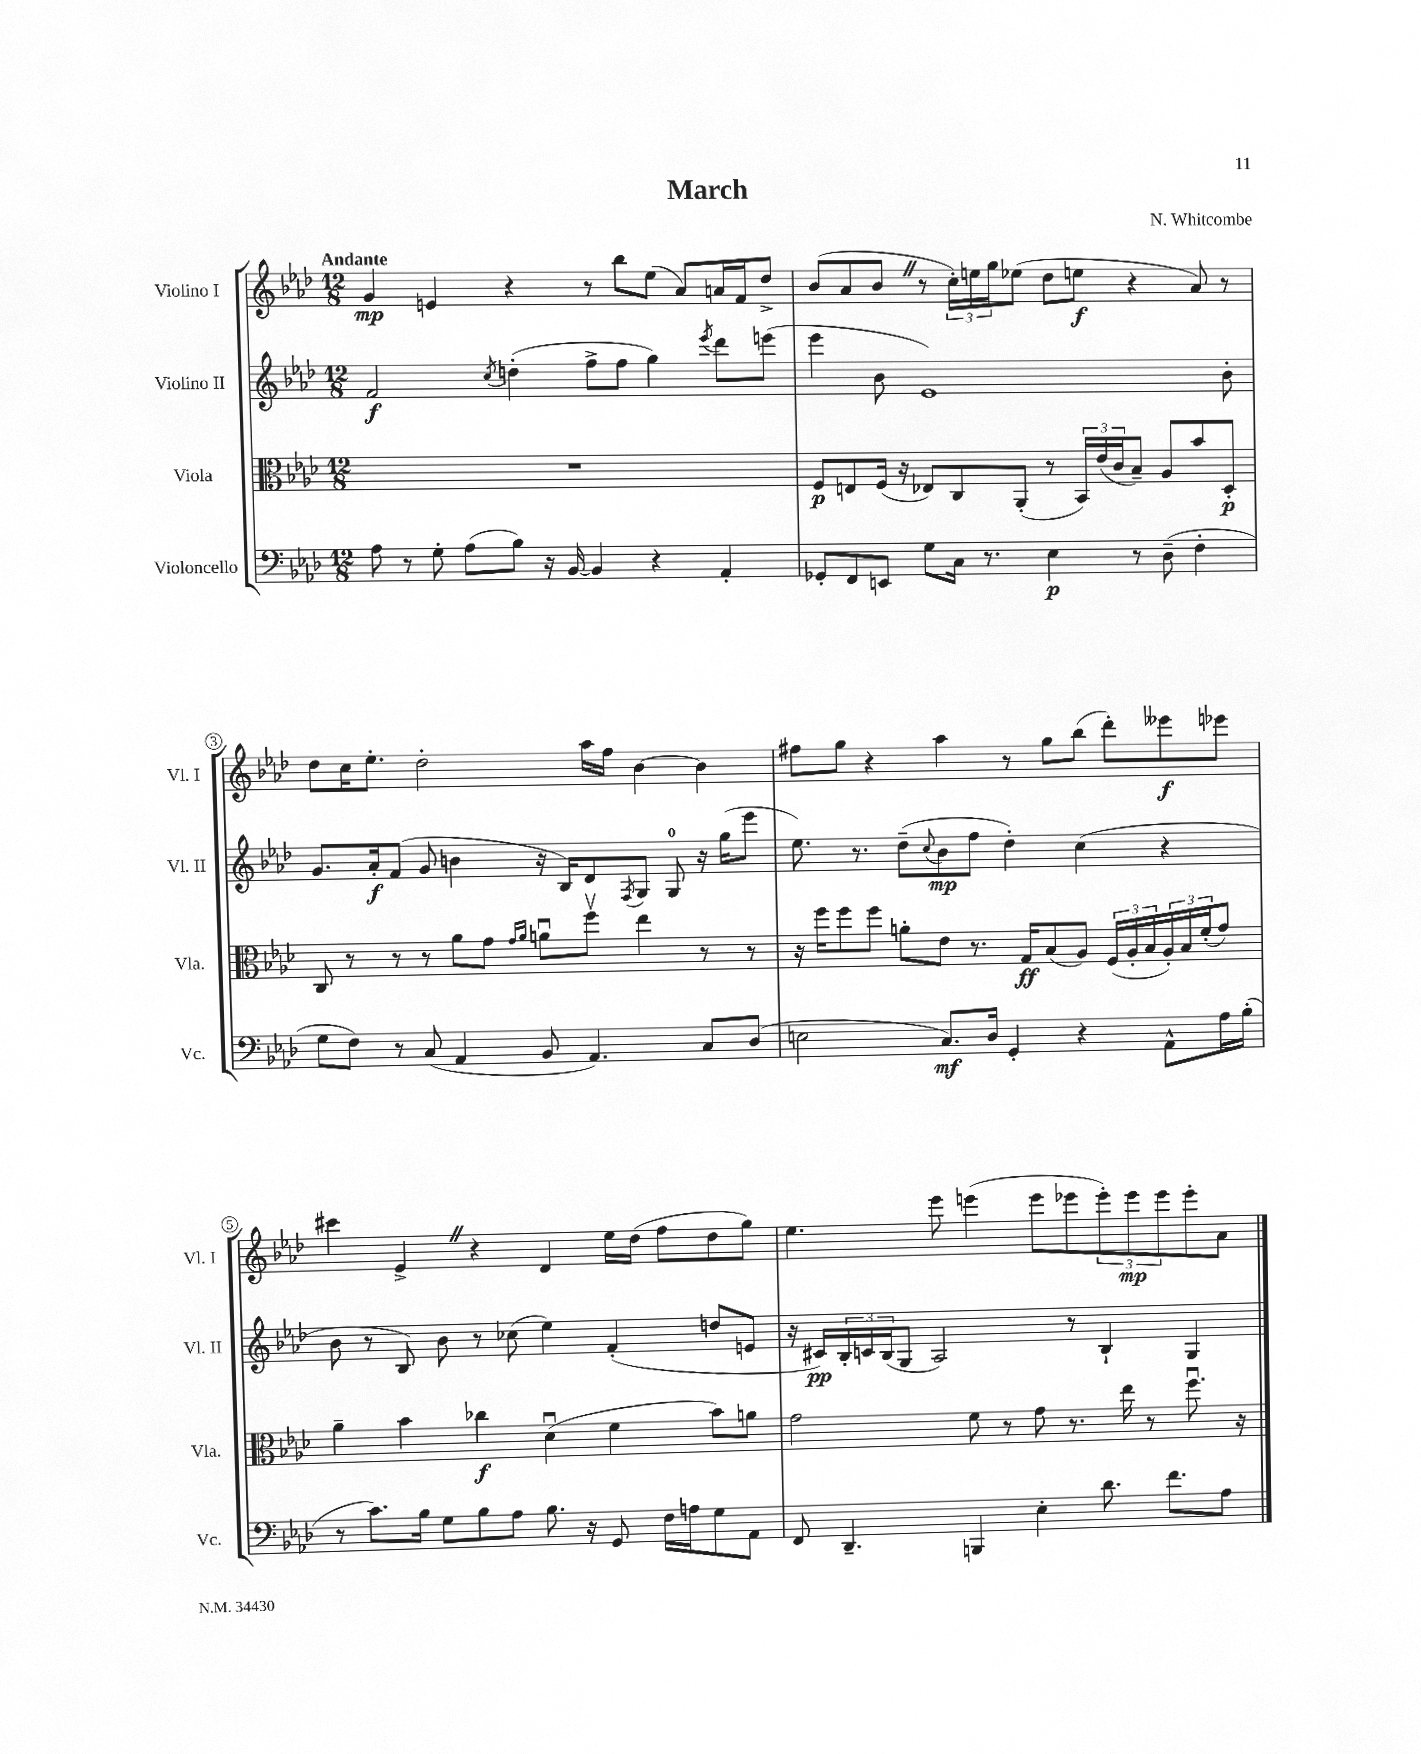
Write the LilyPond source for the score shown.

\header { title = "March" composer = "N. Whitcombe" }
<<
\new StaffGroup <<
\new Staff = "s0" \with { instrumentName = "Violino I" shortInstrumentName = "Vl. I" } {
    \clef treble \key aes \major \numericTimeSignature \time 12/8 \tempo "Andante"
    g'4\mp e'4 r4 r8 bes''8 ees''8( aes'8) a'16 f'16 des''8-> |
    bes'8( aes'8 bes'8 \once \override BreathingSign.text = \markup { \musicglyph "scripts.caesura.straight" } \breathe r8 \tuplet 3/2 { c''16-.) e''16 g''16 } ees''8( des''8 e''8\f r4 aes'8) r8 |
    des''8 c''16 ees''8.-. des''2-. aes''16 f''16 bes'4~ bes'4 |
    fis''8 g''8 r4 aes''4 r8 g''8 bes''8( des'''8-.) eeses'''8\f ees'''8 |
    cis'''4 ees'4-> \once \override BreathingSign.text = \markup { \musicglyph "scripts.caesura.straight" } \breathe r4 des'4 ees''16 des''16( f''8 des''8 g''8) |
    ees''4. ees'''8 e'''4( e'''8 ees'''8 \tuplet 3/2 { ees'''8-.) ees'''8\mp ees'''8 } ees'''8-. aes'8 \bar "|." |
}
\new Staff = "s1" \with { instrumentName = "Violino II" shortInstrumentName = "Vl. II" } {
    \clef treble \key aes \major \numericTimeSignature \time 12/8
    f'2\f \acciaccatura { c''8 } d''4-.( f''8-> f''8 g''4) \acciaccatura { ees'''8 } des'''8 e'''8( |
    ees'''4 bes'8 ees'1) bes'8-. |
    g'8. aes'16-.\f f'8( g'8 b'4 r16 bes16) des'8 \acciaccatura { f8 } g8 g8-0 r16 g''16( ees'''8 |
    ees''8.) r8. des''8--( \appoggiatura { c''8 } bes'8\mp f''8 des''4-.) c''4( r4 |
    bes'8 r8 bes8) bes'8 r8 ces''8( ees''4) f'4-.( d''8 e'8 |
    r16 cis'16\pp) \tuplet 3/2 { bes16-. c'16 bes16( } g8 aes2) r8 bes4-! g4 \bar "|." |
}
\new Staff = "s2" \with { instrumentName = "Viola" shortInstrumentName = "Vla." } {
    \clef alto \key aes \major \numericTimeSignature \time 12/8
    R1. |
    f8\p e8 f16( r16 ees8) c8 aes,8-.( r8 \tuplet 3/2 { bes,16) ees'16( c'16 } bes8--) aes8 bes'8 des8-.\p |
    c8 r8 r8 r8 aes'8 g'8 \grace { g'16 aes'16 } a'8\downbow f''8\upbow ees''4 r8 r8 |
    r16 f''16 f''8 f''8 a'8-. ees'8 r8. g16\ff bes8( aes8) \tuplet 3/2 { f16( aes16-. bes16 } \tuplet 3/2 { aes16-.) bes16 f'16-.( } g'8) |
    aes'4-- bes'4 ces''4\f des'4\downbow( f'4 bes'8) a'8 |
    g'2 f'8 r8 g'8 r8. ees''16 r8 f''8.\downbow r16 \bar "|." |
}
\new Staff = "s3" \with { instrumentName = "Violoncello" shortInstrumentName = "Vc." } {
    \clef bass \key aes \major \numericTimeSignature \time 12/8
    aes8 r8 g8-. aes8( bes8) r16 bes,16~ bes,4 r4 aes,4-. |
    ges,8-. f,8 e,8 g8 c16 r8. ees4\p r8 des8--( f4-. |
    g8 f8) r8 c8( aes,4 bes,8 aes,4.) c8 des8( |
    e2 c8.\mf) des16 g,4-. r4 aes,8-^ aes16 bes16-.( |
    r8 c'8.) bes16 g8 bes8 aes8 bes8. r16 g,8 f16 a16 g8 aes,8 |
    f,8 des,4.-- b,,4 ees4-. des'8. f'8. aes8 \bar "|." |
}
>>
>>
\layout { \context { \Score \override BarNumber.stencil = #(make-stencil-circler 0.1 0.3 ly:text-interface::print) } }
